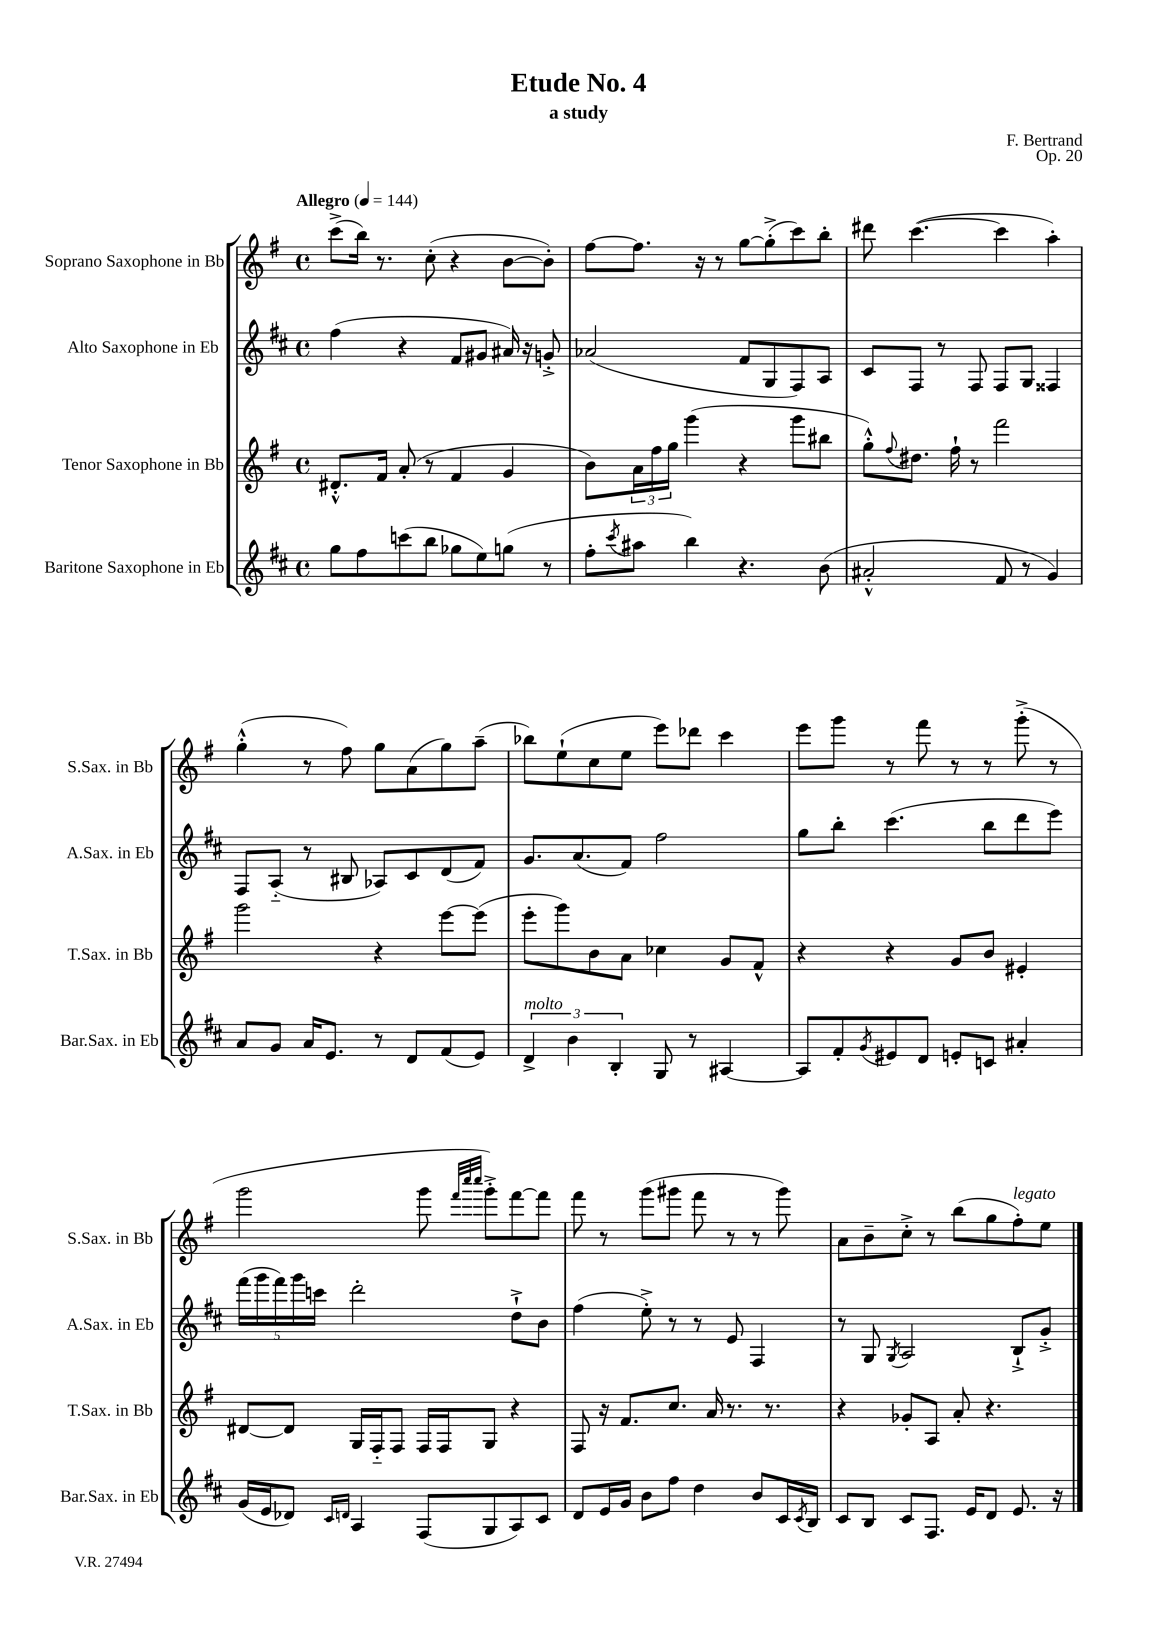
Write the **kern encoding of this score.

**kern	**kern	**kern	**kern
*part4	*part3	*part2	*part1
*staff4	*staff3	*staff2	*staff1
*I"Baritone Saxophone in Eb	*I"Tenor Saxophone in Bb	*I"Alto Saxophone in Eb	*I"Soprano Saxophone in Bb
*I'Bar.Sax. in Eb	*I'T.Sax. in Bb	*I'A.Sax. in Eb	*I'S.Sax. in Bb
*clefG2	*clefG2	*clefG2	*clefG2
*k[f#c#]	*k[f#]	*k[f#c#]	*k[f#]
*M4/4	*M4/4	*M4/4	*M4/4
*met(c)	*met(c)	*met(c)	*met(c)
*MM144	*MM144	*MM144	*MM144
=1	=1	=1	=1
!	!	!	!LO:TX:a:B:t=Allegro
8gg\L	8.d#X'^^/L	(4ff#\	(8ccc^\L
8ff#\	.	.	16bb\Jk)
.	16f#/Jk	.	8.r
(8cccn\	(8a'/	4r	.
8bb\J	8r	.	(8cc'\
8gg-X\L	4f#/	8f#/L	4r
8ee\)	.	8g#X/J	.
(8ggn\J	4g/	16a#X/)	[8b\L
.	.	16r	.
8r	.	8gn'^/	8b'\J])
=2	=2	=2	=2
8ff#'\L	8b\L)	(2a-X/	[8ff#\L
8qccc#/	.	.	.
8aa#X\J	24a\L	.	8.ff#\J]
.	24ff#\	.	.
.	24gg\JJ	.	.
4bb\)	(4ggg\	.	.
.	.	.	16r
.	.	.	8r
4.r	4r	8f#/L	[8gg\L
.	.	8G/	(8gg'^\]
.	8ggg\L	8F#/)	8ccc\)
(8b\	8bb#X\J	8A/J	8bb'\J
=3	=3	=3	=3
2a#X'^^/	8gg'^^\L)	8c#/L	8ddd#X\
.	8qqff#/	.	.
.	8.dd#X\J	8F#/J	([4.ccc\
.	.	8r	.
.	16ff#`\	.	.
.	8r	8F#/	.
8f#/	2fff#\	8F#/L	4ccc\]
8r	.	8G/J	.
4g/)	.	4F##X/	4aa'\)
!!LO:LB:g=z
=4	=4	=4	=4
8a/L	2ggg\	8F#/L	(4gg'^^\
8g/J	.	(8A/J	.
16a/KL	.	8r	8r
8.e/J	.	.	.
.	.	8B#X/	8ff#\)
8r	4r	8A-X/L)	8gg\L
8d/L	.	8c#/	(8a\
(8f#/	[8eee\L	(8d/	8gg\)
8e/J)	(8eee\J]	8f#/J)	(8aa~\J
=5	=5	=5	=5
!LO:TX:a:i:t=molto	!	!	!
6d^/	8eee'\L	8.g/L	8bb-X\L)
.	8ggg\)	.	(8ee`\
6b\	.	.	.
.	.	(8.a/	.
.	8b\	.	8cc\
6B'/	.	.	.
.	8a\J	8f#/J)	8ee\J
8G/	4cc-X\	2ff#\	8eee\L)
8r	.	.	8ddd-X\J
[4A#X/	8g/L	.	4ccc\
.	8f#^^/J	.	.
=6	=6	=6	=6
8A#/L]	4r	8gg\L	8eee\L
8f#'/	.	8bb'\J	8ggg\J
8qg/	.	.	.
8e#X/	4r	(4.ccc#\	8r
8d/J	.	.	8fff#\
8en'/L	8g/L	.	8r
8cn/J	8b/J	8bb\L	8r
4a#X'/	4e#X'/	8ddd\	(8ggg'^\
.	.	8eee\J)	8r
!!LO:LB:g=z
=7	=7	=7	=7
(16g/LL	[8d#X/L	(20fff#\LL	2ggg\
.	.	20ggg\	.
16e/J	.	.	.
.	.	20fff#\)	.
8d-X/J)	8d#/J]	.	.
.	.	20ggg\	.
.	.	20cccn\JJ	.
16qqc#/LL	.	.	.
16qqdn/JJ	.	.	.
4A/	16G/LL	2ddd'\	.
.	16F#/J	.	.
.	8F#/J	.	.
(8F#/L	16F#/LL	.	8ggg\
.	16F#/J	.	.
.	.	.	32qqfff#/LLL
.	.	.	32qqcccc/
.	.	.	32qqcccc/JJJ
8G/	8G/J	.	8ggg'^\L)
8A/)	4r	8dd`^\L	[8fff#\
8c#/J	.	8b\J	8fff#\J]
=8	=8	=8	=8
8d/L	8F#/	(4ff#\	8fff#\
16e/L	16r	.	8r
16g/JJ	8.f#/L	.	.
8b\L	.	8ee'^\)	(8ggg\L
8ff#\J	8.cc/J	8r	8ggg#X\J
4dd\	.	8r	8fff#\
.	16a/	.	.
.	8.r	8e/	8r
8b/L	.	4F#/	8r
.	8.r	.	.
16c#/L	.	.	8ggg#\)
8qc#/	.	.	.
16B/JJ	.	.	.
=9	=9	=9	=9
8c#/L	4r	8r	8a\L
8B/J	.	8G/	8b~\
.	.	8qG/	.
8c#/L	8g-X'/L	2A/	8cc'^\J
8.F#/J	8A/J	.	8r
.	8a'/	.	(8bb\L
16e/KL	.	.	.
8d/J	4.r	.	8gg\
!	!	!	!LO:TX:a:i:t=legato
8.e/	.	8B`^/L	8ff#'\)
.	.	8g'^/J	8ee\J
16r	.	.	.
==	==	==	==
*-	*-	*-	*-
